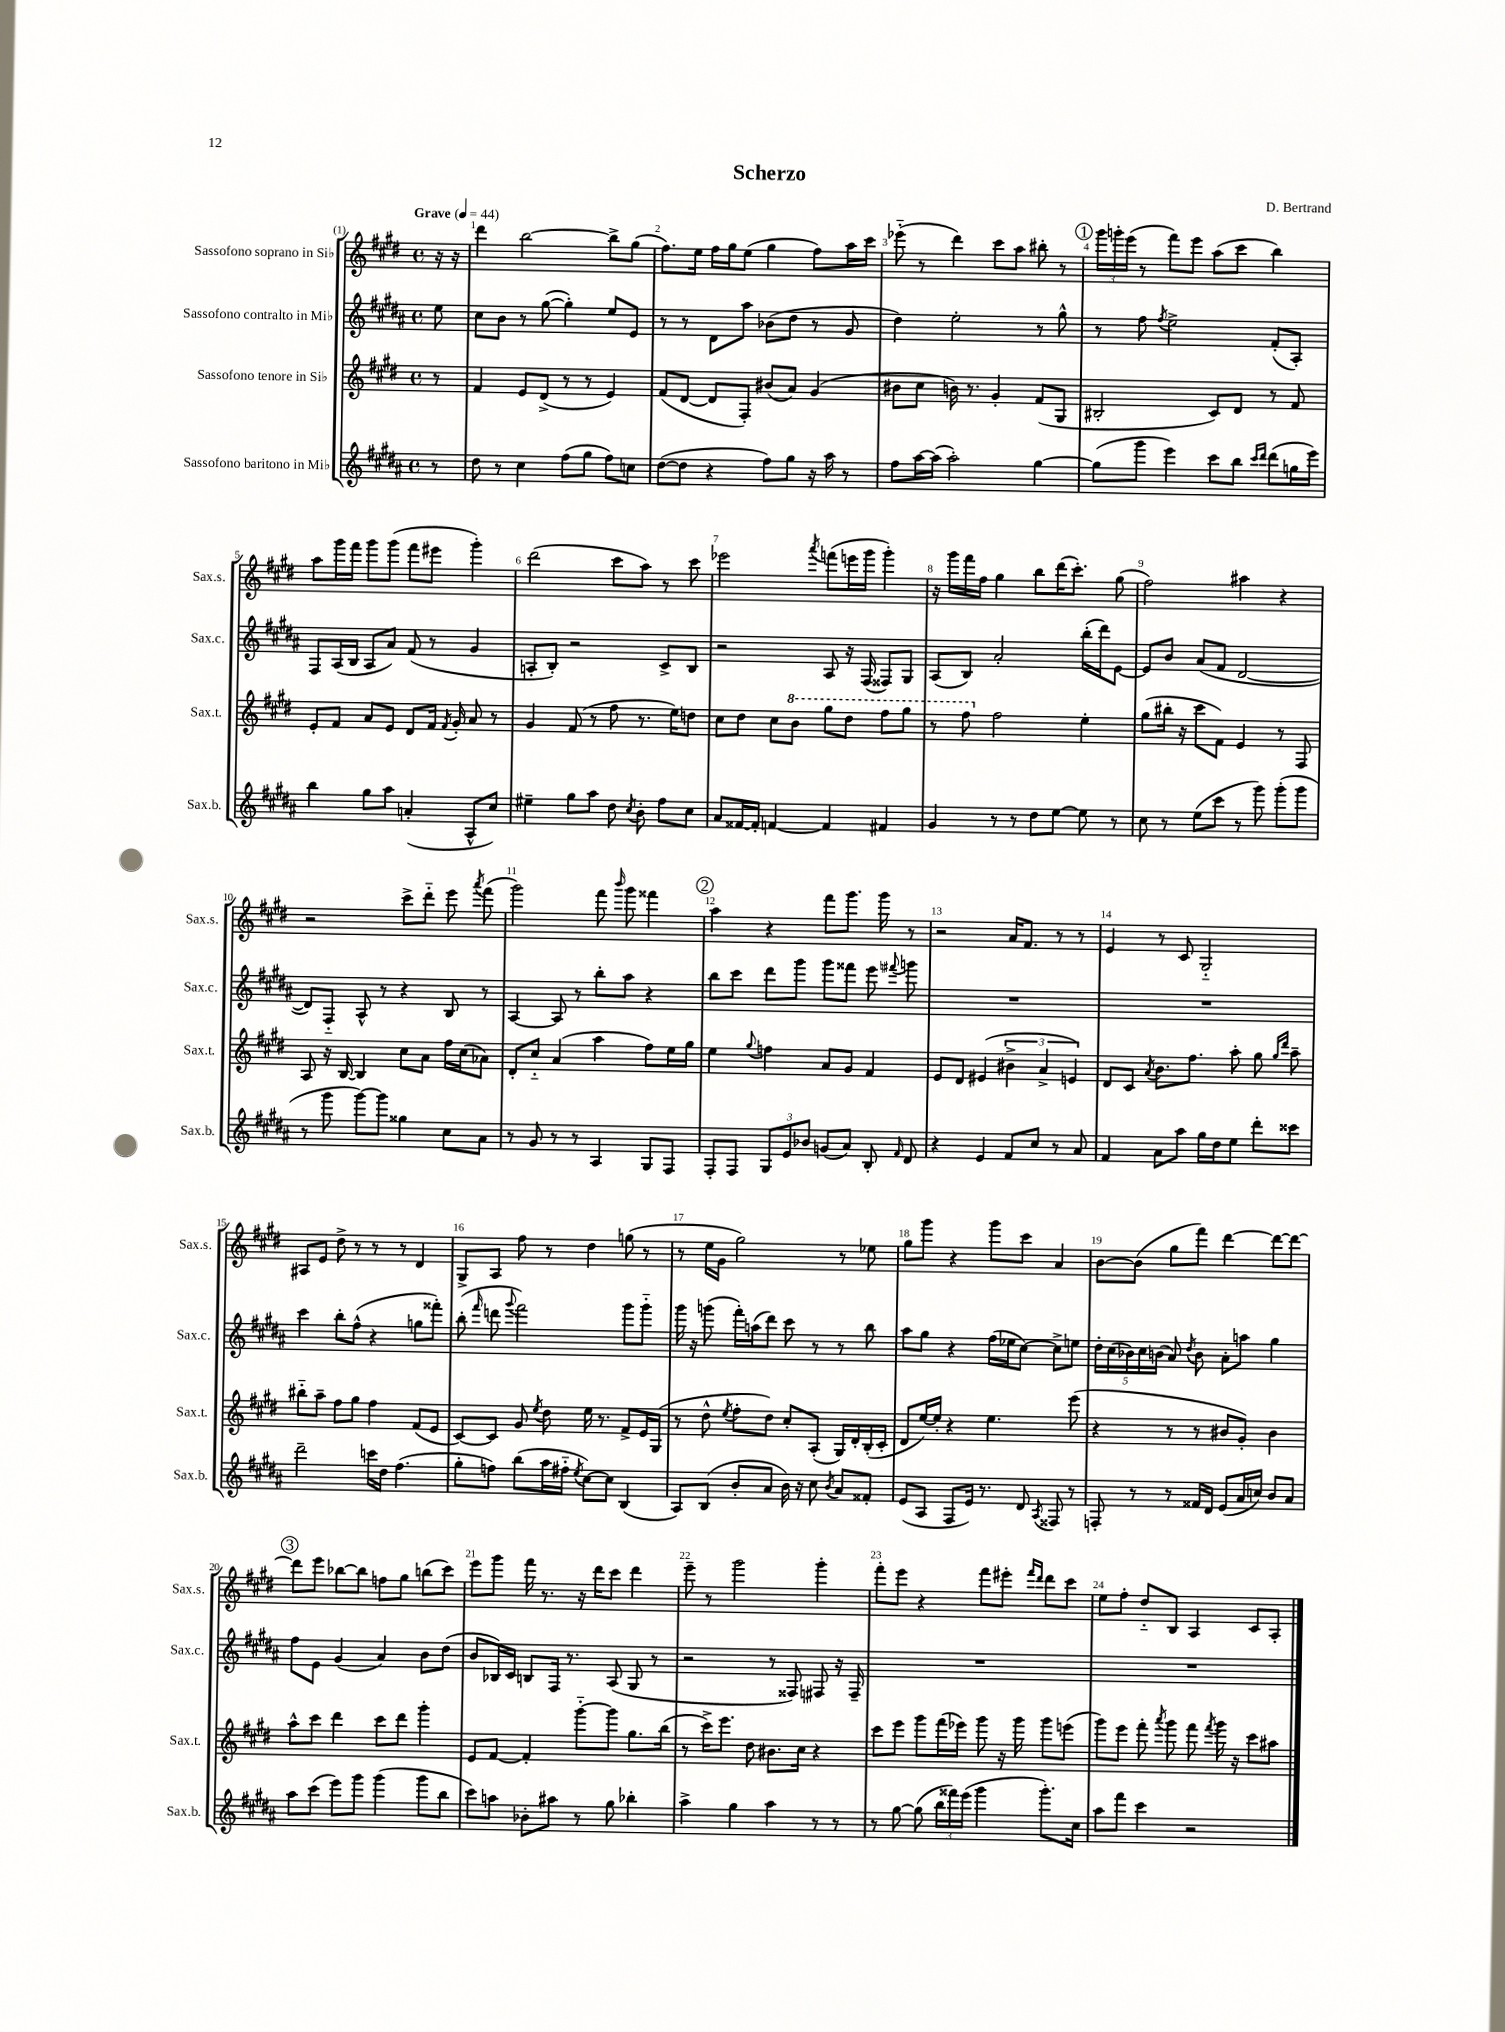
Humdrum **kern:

**kern	**kern	**kern	**kern
*part4	*part3	*part2	*part1
*staff4	*staff3	*staff2	*staff1
*I"Sassofono baritono in Mi♭	*I"Sassofono tenore in Si♭	*I"Sassofono contralto in Mi♭	*I"Sassofono soprano in Si♭
*I'Sax.b.	*I'Sax.t.	*I'Sax.c.	*I'Sax.s.
*clefG2	*clefG2	*clefG2	*clefG2
*k[f#c#g#d#a#]	*k[f#c#g#d#]	*k[f#c#g#d#a#]	*k[f#c#g#d#]
*M4/4	*M4/4	*M4/4	*M4/4
*met(c)	*met(c)	*met(c)	*met(c)
*MM44	*MM44	*MM44	*MM44
=	=	=	=
!	!	!	!LO:TX:a:B:t=Grave
8r	8r	8ee\	16r
.	.	.	16r
=1	=1	=1	=1
8dd#\	4f#/	8cc#\L	4ddd#\
8r	.	8b\J	.
4cc#\	8e/L	8r	[2bb\
.	(8d#^/J	([8gg#\	.
(8ff#\L	8r	4gg#'\])	.
8gg#\J	8r	.	.
8ff#\L)	4e/)	8ee/L	8bb^\L]
8ccn\J	.	8e/J	(8gg#\J
=2	=2	=2	=2
([8dd#\L	(8f#/L	8r	8.ff#\L)
8dd#\J]	[8d#/J	8r	.
.	.	.	16ee\Jk
4r	8d#/L]	8d#\L	16ff#\LL
.	.	.	16gg#\J
.	8F#'/J)	8aa#\J	(8ee\J
8ff#\L)	(8b#X/L	(8b-X\L	4gg#\
8gg#\J	8a/J)	8dd#\J	.
16r	(4g#/	8r	8ff#\L)
16aa#\	.	.	.
8r	.	8g#/	16aa\L
.	.	.	16ccc#\JJ
=3	=3	=3	=3
8ff#\L	8b#X\L	4dd#\)	(8eee-X\
[16aa#\L	8cc#\J	.	8r
(16aa#\JJ]	.	.	.
2aa#'\)	16bn\)	2ee'\	4ddd#\)
.	8.r	.	.
.	4g#'/	.	8ccc#\L
.	.	.	8aa\J
[4gg#\	(8f#/L	8r	8bb#X'\
.	8G#/J	8gg#^^\	8r
!!LO:REH:place=s1:t=1
=4	=4	=4	=4
(8gg#\L]	2B#X'/	8r	24ggg#\LL
.	.	.	24gggn'\
.	.	.	(24eee\JJ
8ggg#\J	.	8ff#\	8r
.	.	8qff#/	.
4eee\)	.	2ee^\	8fff#\L)
.	.	.	8eee\J
8ccc#\L	8c#/L)	.	(8aa\L
8bb\J	8d#/J	.	8ccc#\J
16qqccc#/LL	.	.	.
16qqddd#/JJ	.	.	.
(8ddd#\L	8r	(8f#'/L	4bb\)
16ggn\L	8f#/	8A#'/J)	.
16eee\JJ)	.	.	.
!!LO:LB:g=z
=5	=5	=5	=5
4bb\	8e'/L	8F#/L	8aa\L
.	8f#/J	(16A#/L	16ggg#\L
.	.	16B/JJ	16fff#\JJ
8gg#\L	8a/L	8A#/L	8ggg#\L
8aa#\J	8e/J	8a#/J)	(8ggg#\J
(4an'/	8d#/L	(8f#/	8fff#\L
.	16f#/Jk	8r	8eee#X\J
.	8qf#/	.	.
.	16g#'/	.	.
8A#^^/L	8a/	4g#/	4ggg#'\)
8cc#/J)	8r	.	.
=6	=6	=6	=6
4ee#X~\	4g#/	8An'/L	(2ddd#\
.	.	8B'/J)	.
8gg#\L	(8f#/	2r	.
8aa#\J	8r	.	.
8dd#\	8ff#\	.	8ccc#\L
8qcc#/	.	.	.
8b'\	8.r	.	8aa\J)
8ff#\L	.	8c#^/L	8r
.	16ee\KL)	.	.
8cc#\J	8ddn\J	8B/J	8ccc#\
=7	=7	=7	=7
8a#/L	8cc#\L	2r	2eee-X\
[16f##X/L	8dd#\J	.	.
16f##'/JJ]	.	.	.
[4fn/	8cc#\L	.	.
*	*8va	*	*
.	8bb\J	.	.
.	.	.	8qaaa/
4f/]	8ggg#\L	8A#/	(8fffn\L
.	8ddd#\J	16r	16eeen\L
.	.	(16F#/	16ggg#\JJ
4f#X/	8fff#\L	8F##X/L)	4ggg#'\)
.	8ggg#\J	8G#/J	.
=8	=8	=8	=8
4g#/	8r	(8A#/L	16r
.	.	.	16ggg#\LL
.	8fff#\	8B/J)	16fff#\
.	.	.	16ff#\JJ
*	*X8va	*	*
8r	2ff#\	2a#'/	4gg#\
8r	.	.	.
8dd#\L	.	.	8bb\L
[8ee\J	.	.	(16ddd#\K
.	.	.	8.ccc#'\J)
8ee\]	4ee'\	(16bb'\LL	.
.	.	16ddd#\J)	.
8r	.	[8e\J	(8gg#\
=9	=9	=9	=9
8cc#\	(8gg#\L	8e/L]	2ff#\)
8r	16bb#X'\Jk	8b/J	.
.	16r	.	.
(8ee\L	8ccc#\L	(8a#/L	.
8ccc#\J	8f#\J)	8f#/J	.
8r	4e/	[2d#/	4aa#X\
8ggg#\)	.	.	.
(8ggg#'\L	8r	.	4r
8ggg#\J	8F#/	.	.
!!LO:LB:g=z
=10	=10	=10	=10
8r	8A/	8d#/L])	2r
8ggg#\	16r	8F#/J	.
.	[16B/	.	.
[8ggg#\L)	4B/]	8A#^^/	.
8ggg#\J]	.	8r	.
4gg##X\	8cc#\L	4r	8ccc#^\L
.	8a\J	.	8ddd#\J
8cc#\L	16ff#\LL	8B/	8eee\
.	(16cc#\J	.	.
.	.	.	8qaaa/
8a#\J	8a-X\J)	8r	(8fff#\
=11	=11	=11	=11
8r	8d#'/L	[4A#/	2ggg#\)
8g#/	8cc#/J	.	.
8r	(4a/	8A#/]	.
8r	.	8r	.
4A#/	4aa\	8bb'\L	8fff#\
.	.	.	16qqbbb/
.	.	8aa#\J	8ggg#\
8G#/L	8ff#\L)	4r	4fff##X\
8F#/J	16ee\L	.	.
.	16gg#\JJ	.	.
!!LO:REH:place=s1:t=2
=12	=12	=12	=12
8F#'/L	4ee\	8bb\L	4aa\
8F#/J	.	8ccc#\J	.
.	8qqgg#/	.	.
12G#/L	4ffn\	8ddd#\L	4r
12e/	.	.	.
.	.	8ggg#\J	.
12b-X/J	.	.	.
(8gn/L	8a/L	8ggg#\L	8fff#\L
8a#/J)	8g#/J	8fff##X\J	8.ggg#\J
8B'/	4f#/	8eee\	.
.	.	.	16ggg#\
16qqf#/	.	8qqfff#X/	.
8d#/	.	8gggn\	8r
=13	=13	=13	=13
4r	8e/L	1r	2r
.	8d#/J	.	.
4e/	(4e#X/	.	.
8f#/L	6b#X^\	.	16a/KL
.	.	.	8.f#/J
8cc#/J	.	.	.
.	6a^/	.	.
8r	.	.	8r
.	6en/)	.	.
8a#/	.	.	8r
=14	=14	=14	=14
4f#/	8d#/L	1r	4e/
.	8c#/J	.	.
.	8qa/	.	.
8a#\L	8.b\L	.	8r
8aa#\J	.	.	8c#/
.	8.ff#\J	.	.
16gg#\LL	.	.	2G#/
16dd#\J	.	.	.
8ee\J	8aa'\	.	.
8ddd#'\L	8gg#\	.	.
.	16qqgg#/LL	.	.
.	16qqddd#/JJ	.	.
8ccc##X\J	8aa~\	.	.
!!LO:LB:g=z
=15	=15	=15	=15
2ddd#~\	8bb#X\L	4ccc#\	8A#X/L
.	8aa~\J	.	8e/J
.	8ff#\L	8bb'\L	8dd#^\
.	8gg#\J	(8ff#^^\J	8r
16cccn\LL	4ff#\	4r	8r
16dd#\JJ	.	.	.
(4.ff#\	.	.	8r
.	(8f#/L	8ggn\L	4d#/
.	8e/J	8fff##X'\J)	.
=16	=16	=16	=16
8gg#'\L	[8c#/L)	(8bb'\	8G#^/L
.	.	16qqfff#/	.
8ffn\J)	8c#/J]	8dddn\	8A/J
.	.	8qqggg#/	.
(8bb\L	8g#/	2fff#\)	8ff#\
.	8qee/	.	.
16aa#\L	8dd#\	.	8r
16ff#X\JJ	.	.	.
8qee/	.	.	.
[8cc#\L)	16ee\	.	4dd#\
.	8.r	.	.
8cc#\J]	.	.	.
(4B/	8f#^/L	8ggg#\L	(8ggn\
.	16e/L	8ggg#\J	8r
.	(16G#/JJ	.	.
=17	=17	=17	=17
8A#/L)	8r	16ggg#\	8r
.	.	16r	.
(8B/J	8dd#^^\	(8gggn\	16ee\LL
.	.	.	16g#\JJ
.	8qee/	.	.
8b'/L	8ff#'\L	16fff#'\LL)	2gg#\)
.	.	(16aan\J	.
8a#/J	8dd#\J)	8ddd#\J)	.
16b\)	8cc#'/L	8ccc#\	.
16r	.	.	.
8cc#\	(8A'/J	8r	.
8qb/	.	.	.
8a#/L	16G#/LL)	8r	8r
.	16d#'/	.	.
8f##X'/J	(16B'/	8bb\	8ee-X\
.	16c#'/JJ	.	.
=18	=18	=18	=18
(8e/L	8d#/L	8aa#\L	8gg#\L
8A#/J	[16ee/L)	8gg#\J	8ggg#\J
.	16ee'/JJ]	.	.
8F#/L	4r	4r	4r
16e/Jk)	.	.	.
8.r	.	.	.
.	4.ee\	(16ff#\LL	8ggg#\L
.	.	16ee-X\J	.
8d#/	.	[8cc#\J)	8ccc#\J
8qA#/	.	.	.
8F##X/	.	8cc#^\L]	4a/
8r	(8eee\	8een\J	.
=19	=19	=19	=19
8Fn'/	4r	20dd#'\LL	[8b\L
.	.	(20cc#\	.
.	.	20b-X\)	.
8r	.	.	(8b\J]
.	.	20cc#\	.
.	.	(20bn\JJ	.
8r	8r	8a#/)	8gg#\L
.	.	8qdd#/	.
16f##X/LL	8r	8b\	8fff#\J)
16d#/JJ	.	.	.
(8e/L	8b#X/L	8a#'\L	[4ddd#\
16a#/L	8g#'/J)	8aan\J	.
16ccn/JJ)	.	.	.
8b/L	4b#\	4gg#\	8ddd#\L_
8a#/J	.	.	8ddd#\J_
!!LO:LB:g=z
!!LO:REH:place=s1:t=3
=20	=20	=20	=20
8aa#\L	8aa^^\L	8ff#\L	8ddd#\L]
(8ccc#\J	8ccc#\J	8e\J	8eee\J
8eee\L)	4ddd#\	(4g#/	[8bb-X\L
8ggg#\J	.	.	8bb-\J]
(4ggg#\	8ccc#\L	4a#/)	8ffn\L
.	8ddd#\J	.	8gg#\J
8ggg#\L	4ggg#'\	8b\L	(8bbn\L
8bb\J	.	(8dd#\J	8ccc#\J)
=21	=21	=21	=21
8ccc#\L)	8e/L	8b/L	8eee\L
8aan\J	[8f#/J	16B-X/L)	8ggg#\J
.	.	16c#/JJ	.
8b-X'\L	4f#'/]	8Bn/L	16fff#\
.	.	.	8.r
8aa#X\J	.	16F#/Jk	.
.	.	8.r	.
8r	[8ggg#\L	.	16r
.	.	.	16ddd#\KL
8gg#\	8ggg#\J]	(8A#/	8ccc#\J
4bb-X'\	8.gg#\L	8G#/	4ddd#\
.	.	8r	.
.	(16bb\Jk	.	.
=22	=22	=22	=22
4aa#^\	8r	2r	8eee~\
.	16ccc#^\KL)	.	8r
.	8.eee\J	.	.
4gg#\	.	.	2ggg#\
.	8dd#\	.	.
4aa#\	8.b#X\L	8r	.
.	.	8F##X/)	.
.	16cc#\Jk	.	.
8r	4r	8F#X/	4ggg#'\
8r	.	16r	.
.	.	16F#~/	.
=23	=23	=23	=23
8r	8ccc#\L	1r	8fff#'\L
[8gg#\	8eee\J	.	8eee\J
(8gg#\]	8ggg#\L	.	4r
24bb\LL	(16fff#\L	.	.
24fff##X\)	.	.	.
.	16eee-X\JJ)	.	.
(24eee\JJ	.	.	.
4ggg#\	8ggg#\	.	8fff#\L
.	16r	.	8eee#X'\J
.	16ggg#\	.	.
.	.	.	16qqfff#/LL
.	.	.	16qqddd#/JJ
8.ggg#'\L)	8ggg#\L	.	8ddd#\L
.	(8eeen\J	.	8ccc#\J
16cc#\Jk	.	.	.
=24	=24	=24	=24
8aa#\L	8ggg#\L)	1r	8ee\L
8fff#\J	8eee\J	.	8ff#'\J
4ccc#\	8fff#'\	.	8dd#/L
.	8qaaa/	.	.
.	8ggg#\	.	8B/J
2r	8fff#\	.	4A/
.	8qfff#/	.	.
.	16ggg#\	.	.
.	16r	.	.
.	8ccc#\L	.	8c#/L
.	8aa#X\J	.	8A'/J
==	==	==	==
*-	*-	*-	*-
